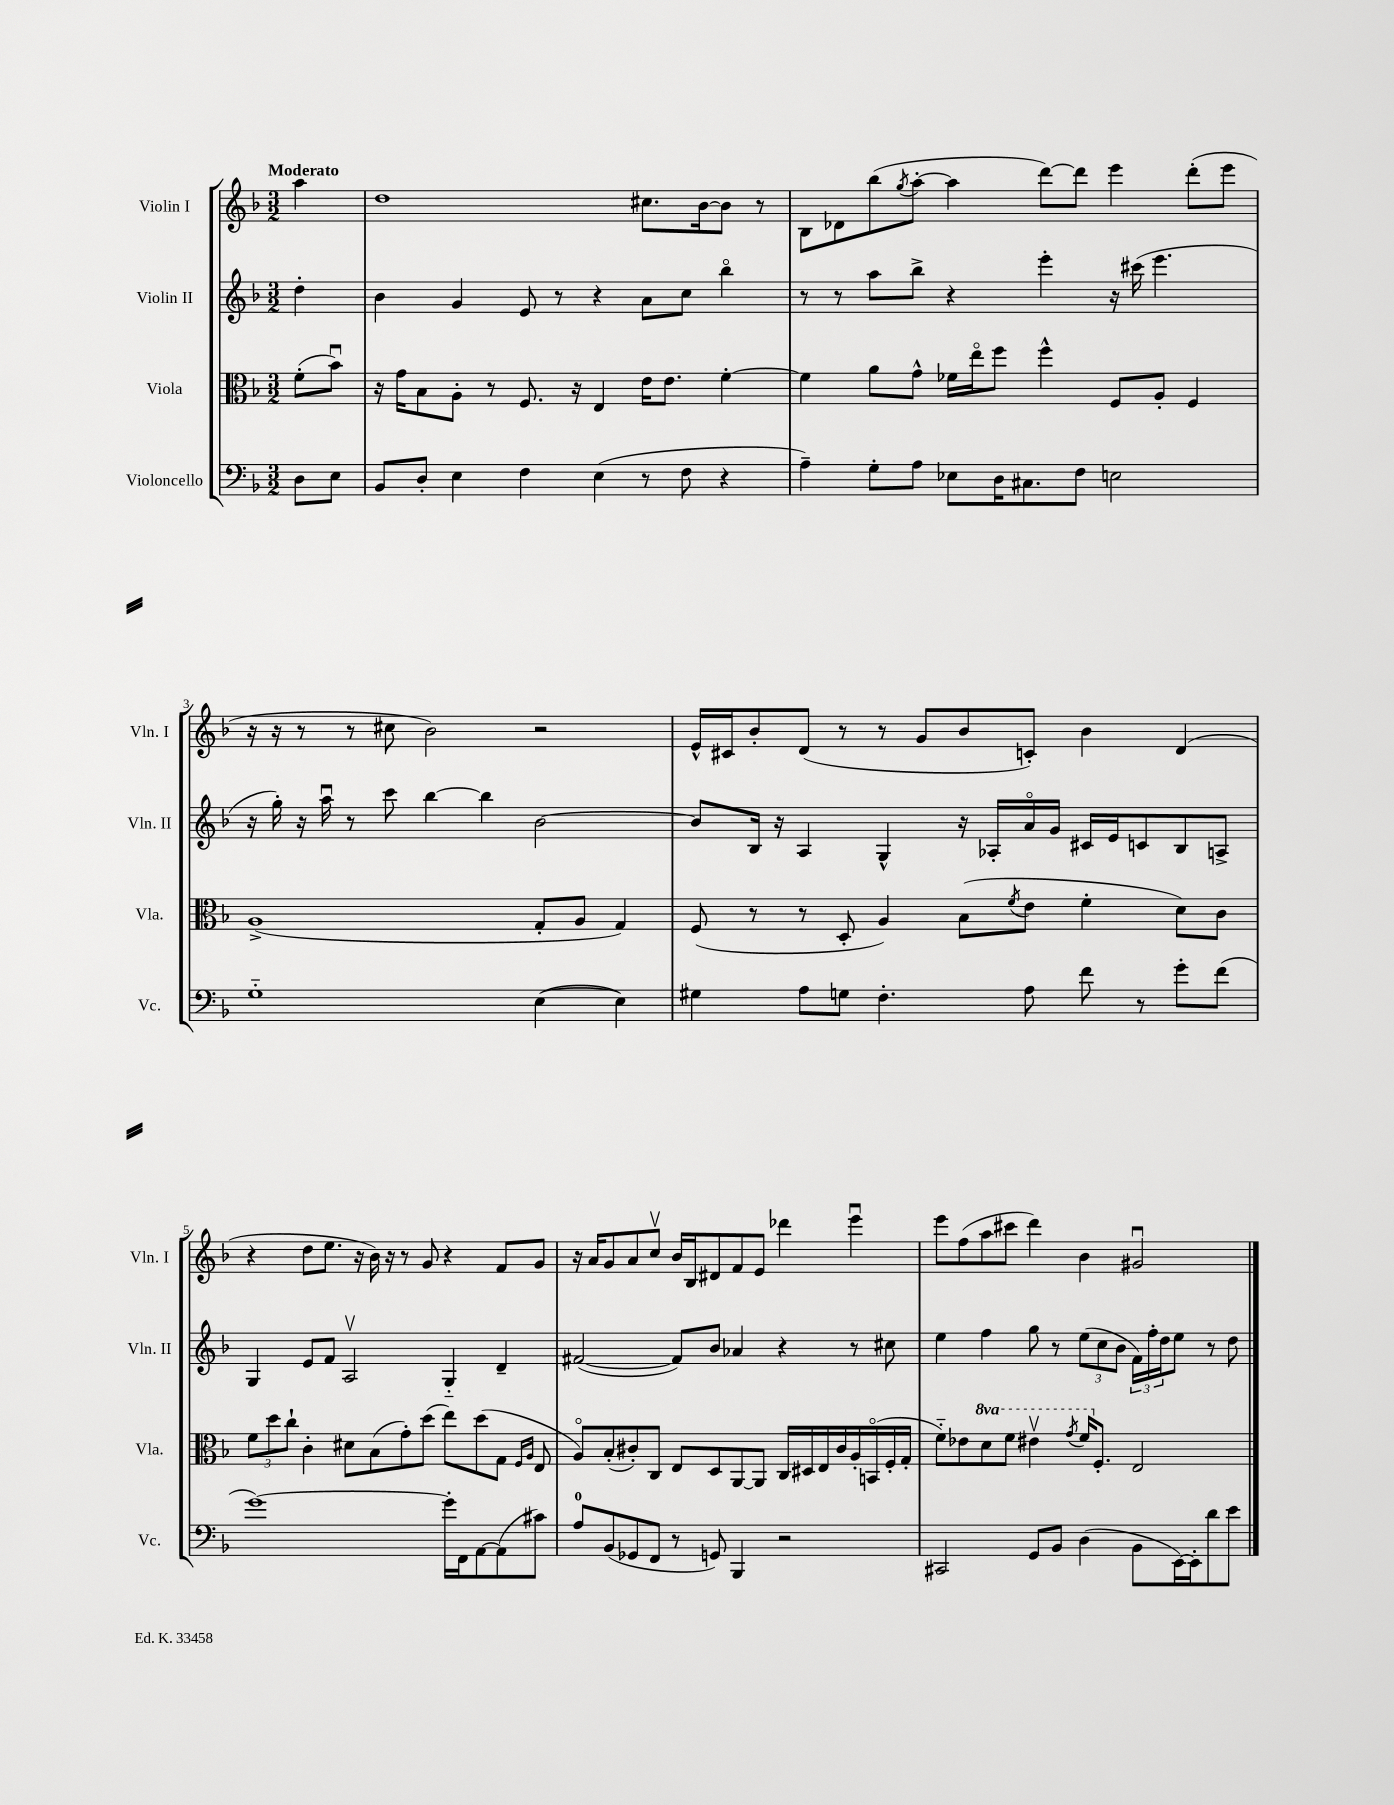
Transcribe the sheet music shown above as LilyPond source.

<<
\new StaffGroup <<
\new Staff = "s0" \with { instrumentName = "Violin I" shortInstrumentName = "Vln. I" } {
    \clef treble \key f \major \numericTimeSignature \time 3/2 \partial 4 \tempo "Moderato"
    a''4 |
    d''1 cis''8. bes'16~ bes'8 r8 |
    bes8 des'8 bes''8( \acciaccatura { g''8 } a''8~-. a''4 d'''8~) d'''8 e'''4 d'''8-.( e'''8 |
    r16 r16 r8 r8 cis''8 bes'2) r2 |
    e'16-^ cis'16 bes'8-. d'8( r8 r8 g'8 bes'8 c'8-.) bes'4 d'4( |
    r4 d''8 e''8. r16 bes'16) r16 r8 g'8 r4 f'8 g'8 |
    r16 a'16 g'8 a'8 c''8\upbow bes'16 bes16 dis'8 f'8 e'8 des'''4 e'''4\downbow |
    e'''8 f''8( a''8 cis'''8 d'''4) bes'4 gis'2\downbow \bar "|." |
}
\new Staff = "s1" \with { instrumentName = "Violin II" shortInstrumentName = "Vln. II" } {
    \clef treble \key f \major \numericTimeSignature \time 3/2 \partial 4
    d''4-. |
    bes'4 g'4 e'8 r8 r4 a'8 c''8 bes''4\flageolet |
    r8 r8 a''8 bes''8-> r4 e'''4-. r16 cis'''16( e'''4. |
    r16 g''16-.) r16 a''16\downbow r8 c'''8 bes''4~ bes''4 bes'2~ |
    bes'8 bes16 r16 a4 g4-^ r16 aes16-. a'16\flageolet g'16 cis'16 e'16 c'8 bes8 a8-> |
    g4 e'8 f'8 a2\upbow g4-_ d'4-- |
    fis'2~( fis'8) bes'8 aes'4 r4 r8 cis''8 |
    e''4 f''4 g''8 r8 \tuplet 3/2 { e''8( c''8 bes'8 } \tuplet 3/2 { f'16) f''16-. d''16 } e''8 r8 d''8 \bar "|." |
}
\new Staff = "s2" \with { instrumentName = "Viola" shortInstrumentName = "Vla." } {
    \clef alto \key f \major \numericTimeSignature \time 3/2 \set Staff.ottavationMarkups = #ottavation-simple-ordinals \partial 4
    f'8-.( bes'8\downbow) |
    r16 g'16 bes8 a8-. r8 f8. r16 e4 e'16 e'8. f'4~-. |
    f'4 a'8 g'8-^ fes'16 e''16\flageolet f''8 f''4-^ f8 a8-. f4 |
    a1->( g8-. a8 g4) |
    f8( r8 r8 d8-. a4) bes8( \acciaccatura { f'8 } e'8 f'4-. d'8) c'8 |
    \tuplet 3/2 { f'8 d''8 c''8-! } c'4-. dis'8 bes8( g'8-.) d''8( e''8) d''8( g8 \grace { f16 a16 } e8 |
    a8\flageolet) bes8-.( cis'8-.) c8 e8 d8 a,8~ a,8 c16 dis16 e16 cis'16 a16-. b,16\flageolet( f16-. g16-. |
    f'8-_) ees'8 \ottava #1 d''8 f''8 eis''4\upbow \acciaccatura { g''8 } f''16 \ottava #0 f8.-. e2 \bar "|." |
}
\new Staff = "s3" \with { instrumentName = "Violoncello" shortInstrumentName = "Vc." } {
    \clef bass \key f \major \numericTimeSignature \time 3/2 \partial 4
    d8 e8 |
    bes,8 d8-. e4 f4 e4( r8 f8 r4 |
    a4--) g8-. a8 ees8 d16 cis8. f8 e2 |
    g1-_ e4~( e4) |
    gis4 a8 g8 f4.-. a8 f'8 r8 g'8-. f'8( |
    g'1~) g'16-. f,16 a,8~ a,8( cis'8) |
    a8-0 bes,8( ges,8 f,8 r8 g,8) bes,,4 r2 |
    cis,2 g,8 bes,8 d4( bes,8 e,16~) e,16-. d'8 e'8 \bar "|." |
}
>>
>>
